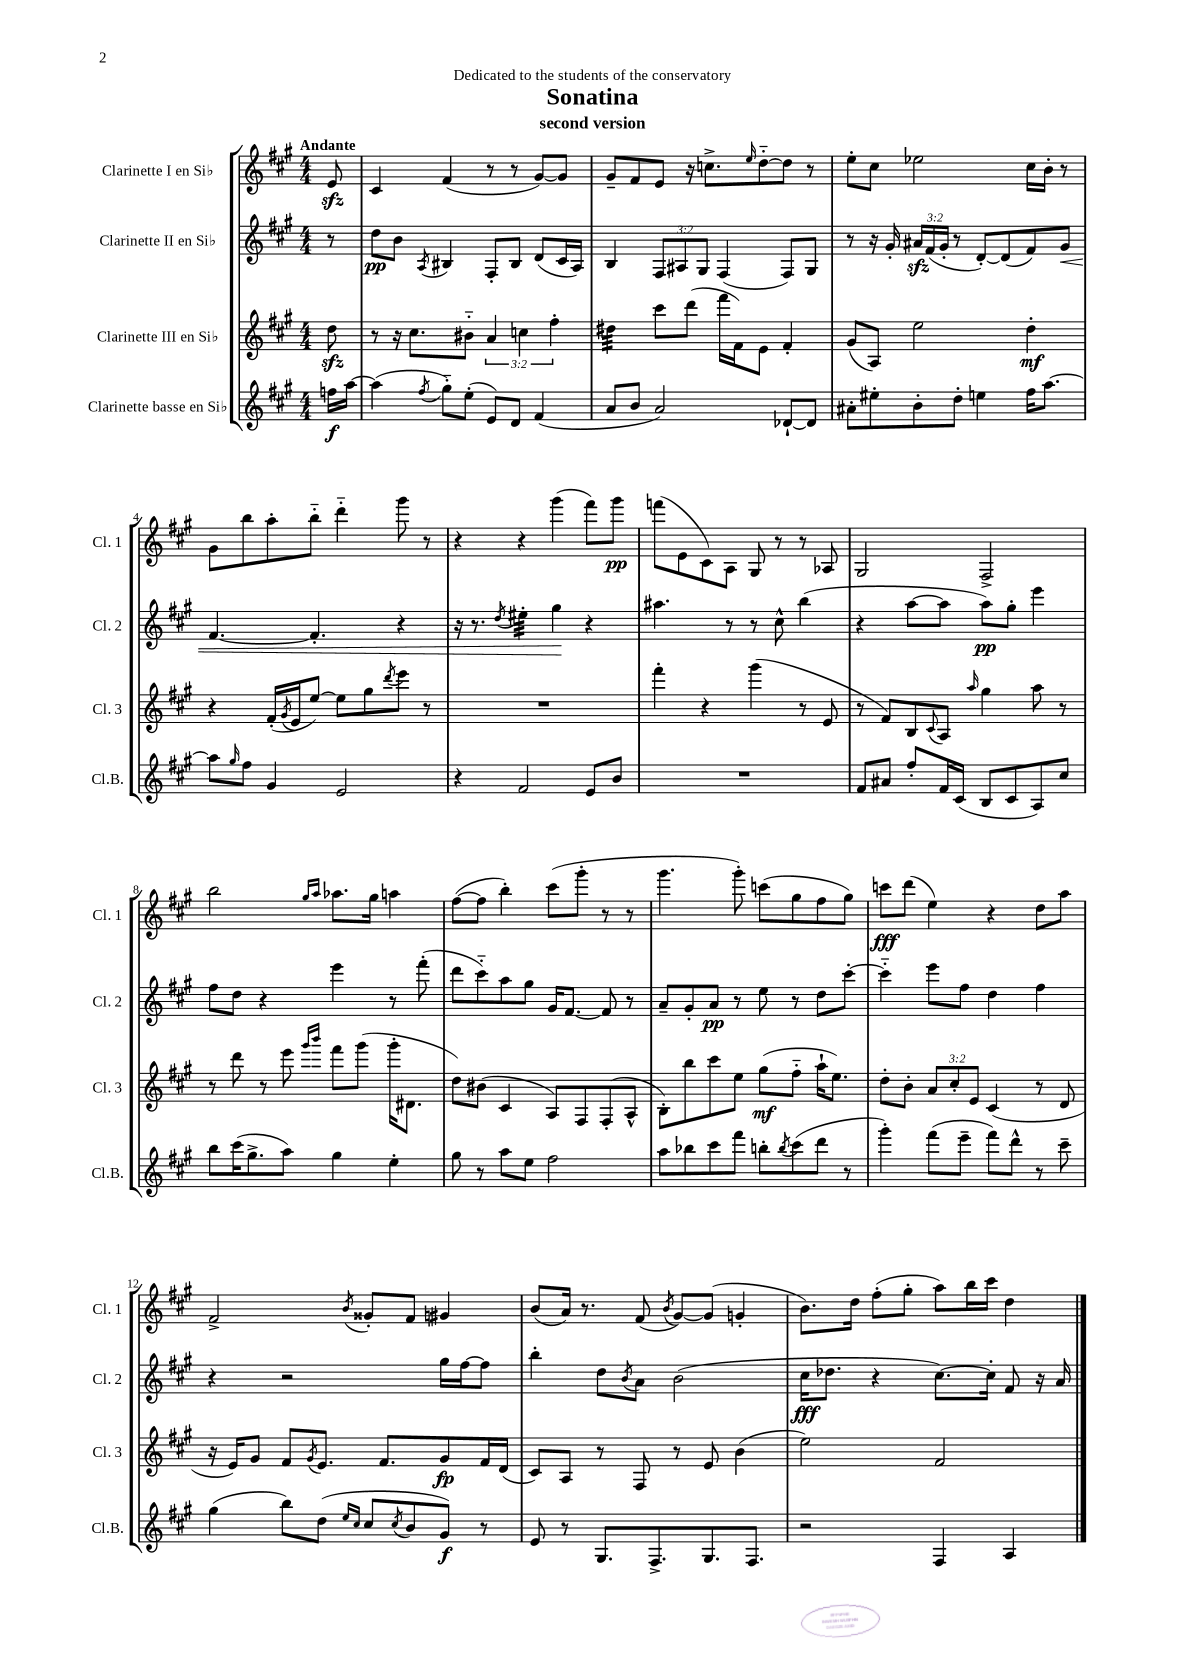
\header { title = "Sonatina" subtitle = "second version" dedication = "Dedicated to the students of the conservatory" }
<<
\new StaffGroup <<
\new Staff = "s0" \with { instrumentName = "Clarinette I en Sib" shortInstrumentName = "Cl. 1" } {
    \clef treble \key a \major \numericTimeSignature \time 4/4 \partial 8 \tempo "Andante"
    e'8\sfz |
    cis'4 fis'4( r8 r8 gis'8~) gis'8 |
    gis'8-- fis'8 e'8 r16 c''8.-> \grace { e''16 } d''8~-_ d''8 r8 |
    e''8-. cis''8 ees''2 cis''16 b'16-. r8 |
    gis'8 b''8 a''8-. b''8-_ d'''4-_ gis'''8 r8 |
    r4 r4 gis'''4( fis'''8) gis'''8\pp |
    f'''8( e'8 cis'8) a8 gis8 r8 r8 aes8 |
    gis2 fis2-> |
    b''2 \grace { gis''16 a''16 } aes''8. gis''16 a''4 |
    fis''8~( fis''8 b''4-.) cis'''8( gis'''8-. r8 r8 |
    gis'''4. gis'''8-.) c'''8( gis''8 fis''8 gis''8) |
    c'''8\fff d'''8( e''4) r4 d''8 a''8 |
    fis'2-> \acciaccatura { b'8 } gisis'8-. fis'8 gis'4 |
    b'8( a'16) r8. fis'8( \acciaccatura { b'8 } gis'8~) gis'8( g'4-. |
    b'8.) d''16 fis''8-.( gis''8-. a''8) b''16 cis'''16 d''4 \bar "|." |
}
\new Staff = "s1" \with { instrumentName = "Clarinette II en Sib" shortInstrumentName = "Cl. 2" } {
    \clef treble \key a \major \numericTimeSignature \time 4/4 \override Staff.TupletNumber.text = #tuplet-number::calc-fraction-text \partial 8
    r8 |
    d''8\pp b'8 \acciaccatura { a8 } bis4 fis8-. bis8 d'8( cis'16 a16) |
    b4 \tuplet 3/2 { fis8 ais8 gis8 } fis4( fis8) gis8 |
    r8 r16 gis'16-. \tuplet 3/2 { ais'16\sfz fis'16( gis'16-. } r8 d'8~-.) d'8( fis'8) gis'8\< |
    fis'4.~ fis'4.-. r4 |
    r16 r8. \acciaccatura { d''8 } eis''4:32-. gis''4\! r4 |
    ais''4. r8 r8 cis''8-^ b''4( |
    r4 a''8~ a''8 a''8\pp) gis''8-. e'''4 |
    fis''8 d''8 r4 e'''4 r8 fis'''8-.( |
    d'''8 cis'''8-_) a''8 gis''8 gis'16 fis'8.~ fis'8 r8 |
    a'8-- gis'8-. a'8\pp r8 e''8 r8 d''8 cis'''8~-. |
    cis'''4-_ e'''8 fis''8 d''4 fis''4 |
    r4 r2 gis''16 fis''16~ fis''8 |
    b''4-. d''8 \acciaccatura { b'8 } a'8 b'2( |
    cis''16\fff des''8. r4 cis''8.~) cis''16-. fis'8 r16 a'16 \bar "|." |
}
\new Staff = "s2" \with { instrumentName = "Clarinette III en Sib" shortInstrumentName = "Cl. 3" } {
    \clef treble \key a \major \numericTimeSignature \time 4/4 \override Staff.TupletNumber.text = #tuplet-number::calc-fraction-text \partial 8
    d''8\sfz |
    r8 r16 cis''8. bis'8-_ \tuplet 3/2 { a'4 c''4 fis''4-. } |
    dis''4:32 cis'''8 d'''8( fis'''16 fis'16) e'8 fis'4-. |
    gis'8( a8) e''2 d''4-.\mf |
    r4 fis'16-.( \acciaccatura { gis'8 } e'16 e''8~) e''8 gis''8 \acciaccatura { d'''8 } e'''8 r8 |
    R1 |
    fis'''4-. r4 gis'''4( r8 e'8 |
    r8 fis'8) b8 \appoggiatura { cis'8 } a8 \grace { a''16 } gis''4 a''8 r8 |
    r8 d'''8 r8 e'''8 \grace { gis'''16 b'''16 } fis'''8 gis'''8( gis'''16-. dis'8. |
    d''8) bis'8( cis'4 a8) fis8 fis8-.( a8-^ |
    b8-.) b''8 cis'''8 e''8 gis''8\mf( fis''8-_ a''16-! e''8.) |
    d''8-. b'8-. \tuplet 3/2 { a'8 cis''8-. e'8 } cis'4( r8 d'8 |
    r16 e'16) gis'8 fis'8 \acciaccatura { gis'8 } e'8. fis'8. gis'8\fp fis'16 d'16( |
    cis'8) a8 r8 fis8 r8 e'8 b'4( |
    e''2) fis'2 \bar "|." |
}
\new Staff = "s3" \with { instrumentName = "Clarinette basse en Sib" shortInstrumentName = "Cl.B." } {
    \clef treble \key a \major \numericTimeSignature \time 4/4 \partial 8
    f''16\f a''16~ |
    a''4( \acciaccatura { fis''8 } gis''8-_) e''8-.( e'8) d'8 fis'4( |
    a'8 b'8 a'2) des'8~-! des'8 |
    ais'8-. eis''8-. b'8-. d''8-. e''4 fis''16 a''8.~ |
    a''8 \grace { gis''16 } fis''8 gis'4 e'2 |
    r4 fis'2 e'8 b'8 |
    R1 |
    fis'8 ais'8 fis''8-. fis'16 cis'16( b8 cis'8 a8) cis''8 |
    b''8 cis'''16( gis''8.-> a''8) gis''4 e''4-. |
    gis''8 r8 a''8 e''8 fis''2 |
    a''8 bes''8 cis'''8 fis'''8 b''8-. \acciaccatura { b''8 } cis'''8( d'''8 r8 |
    gis'''4-.) fis'''8( e'''8-- fis'''8) d'''8-^ r8 cis'''8-- |
    gis''4( b''8) d''8( \grace { e''16 cis''16 } cis''8 \acciaccatura { cis''8 } b'8 gis'8\f) r8 |
    e'8 r8 gis8. fis8.-> gis8. fis8. |
    r2 fis4 a4 \bar "|." |
}
>>
>>
